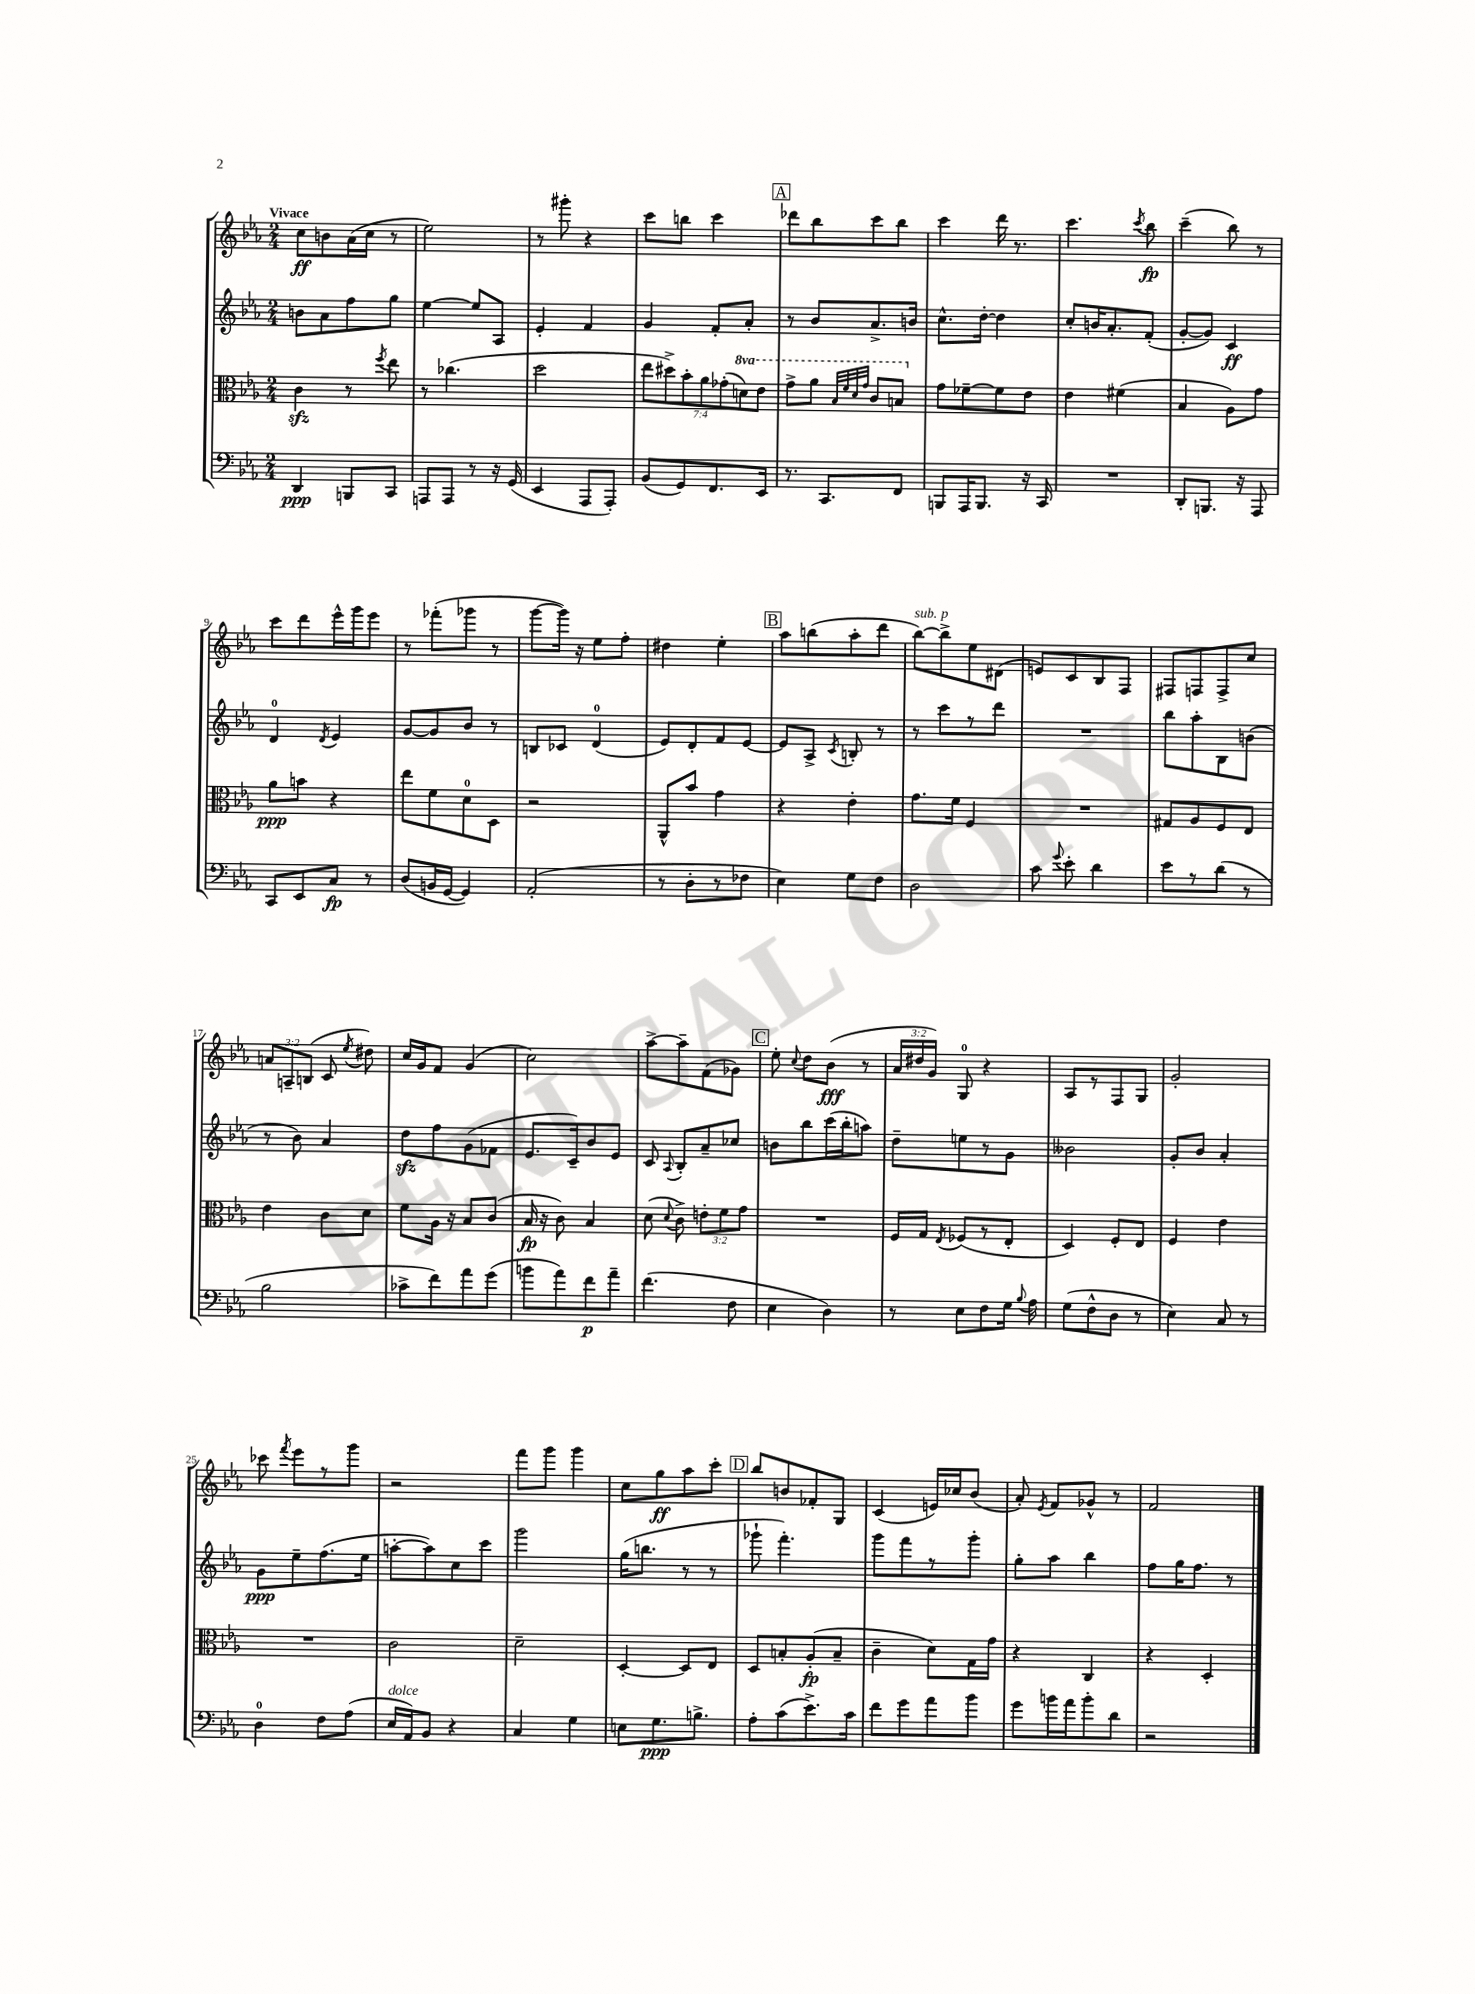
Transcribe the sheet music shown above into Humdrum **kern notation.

**kern	**dynam	**kern	**dynam	**kern	**dynam	**kern	**dynam
*part4	*part4	*part3	*part3	*part2	*part2	*part1	*part1
*staff4	*staff4	*staff3	*staff3	*staff2	*staff2	*staff1	*staff1
*clefF4	*	*clefC3	*	*clefG2	*	*clefG2	*
*k[b-e-a-]	*	*k[b-e-a-]	*	*k[b-e-a-]	*	*k[b-e-a-]	*
*M2/4	*	*M2/4	*	*M2/4	*	*M2/4	*
=1	=1	=1	=1	=1	=1	=1	=1
!	!	!	!	!	!	!LO:TX:a:B:t=Vivace	!
4DD/	ppp	4czz\	.	8bn\L	.	8cc\L	ff
.	.	.	.	8a-\	.	8bn\	.
8BBBn/L	.	8r	.	8ff\	.	(16a-\L	.
.	.	.	.	.	.	16cc\JJ	.
.	.	8qff/	.	.	.	.	.
8CC/J	.	8ee-\	.	8gg\J	.	8r	.
=2	=2	=2	=2	=2	=2	=2	=2
8AAAn/L	.	8r	.	[4ee-\	.	2ee-\)	.
8AAA/J	.	(4.cc-X\	.	.	.	.	.
8r	.	.	.	8ee-/L]	.	.	.
16r	.	.	.	8A-/J	.	.	.
(16GG/	.	.	.	.	.	.	.
=3	=3	=3	=3	=3	=3	=3	=3
4EE-/	.	2dd\	.	4e-'/	.	8r	.
.	.	.	.	.	.	8ggg#X'\	.
8AAA-/L	.	.	.	4f/	.	4r	.
8AAA-'/J)	.	.	.	.	.	.	.
=4	=4	=4	=4	=4	=4	=4	=4
(8BB-/L	.	14ee-\L	.	4g/	.	8ccc\L	.
.	.	14dd#X^\)	.	.	.	.	.
8GG/)	.	.	.	.	.	8bbn\J	.
.	.	14b-'\	.	.	.	.	.
.	.	14a-\	.	.	.	.	.
8.FF/	.	.	.	8f'/L	.	4ccc\	.
.	.	(14g-X'\	.	.	.	.	.
*	*	*8va	*	*	*	*	*
.	.	14ddn\)	.	.	.	.	.
.	.	.	.	8a-'/J	.	.	.
.	.	14ee-\J	.	.	.	.	.
16EE-/Jk	.	.	.	.	.	.	.
!!LO:REH:place=s1:t=A
=5	=5	=5	=5	=5	=5	=5	=5
8.r	.	8gg^\L	.	8r	.	8ddd-X\L	.
.	.	8aa-\J	.	8b-/L	.	8bb-\	.
8.CC/L	.	.	.	.	.	.	.
.	.	32qqb-/LLL	.	.	.	.	.
.	.	32qqff/	.	.	.	.	.
.	.	32qqdd/	.	.	.	.	.
.	.	32qqgg/JJJ	.	.	.	.	.
.	.	8cc/L	.	8.a-^/	.	8ccc\	.
8FF/J	.	8bn/J	.	.	.	8bb-\J	.
.	.	.	.	16bn/Jk	.	.	.
=6	=6	=6	=6	=6	=6	=6	=6
*	*	*X8va	*	*	*	*	*
8BBBn/L	.	8g\L	.	8.cc^^\L	.	4ccc\	.
16AAA-/K	.	[8f-X~\	.	.	.	.	.
8.BBB/J	.	.	.	[16dd'\Jk	.	.	.
.	.	8f-\]	.	4dd\]	.	16ddd\	.
.	.	.	.	.	.	8.r	.
16r	.	8e-\J	.	.	.	.	.
16CC/	.	.	.	.	.	.	.
=7	=7	=7	=7	=7	=7	=7	=7
2r	.	4e-\	.	8cc'/L	.	4.ccc\	.
.	.	.	.	16bn/K	.	.	.
.	.	.	.	8.a-'/	.	.	.
.	.	(4f#X\	.	.	.	.	.
.	.	.	.	.	.	8qccc/	.
.	.	.	.	(8f'/J	.	8bb-\	fp
=8	=8	=8	=8	=8	=8	=8	=8
8DD'/L	.	4B-/	.	[8g'/L	.	(4ccc~\	.
8.BBBn/J	.	.	.	8g/J])	.	.	.
.	.	8A-\L)	.	4c/	ff	8bb-\)	.
16r	.	.	.	.	.	.	.
8AAA-/	.	8g\J	.	.	.	8r	.
!!LO:LB:g=z
=9	=9	=9	=9	=9	=9	=9	=9
8CC/L	.	8a-\L	ppp	4d/	.	8ccc\L	.
8EE-/	.	8bn\J	.	.	.	8ddd\	.
.	.	.	.	8qd/	.	.	.
8C/J	fp	4r	.	4e-/	.	16eee-^^\L	.
.	.	.	.	.	.	16ggg\J	.
8r	.	.	.	.	.	8eee-\J	.
=10	=10	=10	=10	=10	=10	=10	=10
(8D/L	.	8ee-\L	.	[8g/L	.	8r	.
16BBn/L	.	8f\	.	8g/]	.	(8fff-X'\L	.
[16GG/JJ	.	.	.	.	.	.	.
4GG/])	.	8d\	.	8b-/J	.	8ggg-X\J	.
.	.	8D\J	.	8r	.	8r	.
=11	=11	=11	=11	=11	=11	=11	=11
(2AA-'/	.	2r	.	8Bn/L	.	[8ggg\L	.
.	.	.	.	8c-X/J	.	16ggg\Jk])	.
.	.	.	.	.	.	16r	.
.	.	.	.	(4d/	.	8ee-\L	.
.	.	.	.	.	.	8ff'\J	.
=12	=12	=12	=12	=12	=12	=12	=12
8r	.	8AA-^^/L	.	8e-/L)	.	4dd#X\	.
8D'\L	.	8b-/J	.	8d'/	.	.	.
8r	.	4g\	.	8f/	.	4ee-'\	.
8F-X\J	.	.	.	[8e-/J	.	.	.
!!LO:REH:place=s1:t=B
=13	=13	=13	=13	=13	=13	=13	=13
4E-\)	.	4r	.	8e-/L]	.	8aa-\L	.
.	.	.	.	8A-^/J	.	(8bbn\	.
.	.	.	.	8qc/	.	.	.
8G\L	.	4e-'\	.	8Bn'/	.	8aa-'\	.
8F\J	.	.	.	8r	.	8ddd\J	.
=14	=14	=14	=14	=14	=14	=14	=14
!	!	!	!	!	!	!LO:TX:a:i:t=sub. p	!
2D\	.	8.g\L	.	8r	.	[8bb-\L)	.
.	.	.	.	8ccc\L	.	8bb-^\]	.
.	.	16f\Jk	.	.	.	.	.
.	.	4F/	.	8r	.	8ee-\	.
.	.	.	.	8ddd\J	.	(8d#X\J	.
=15	=15	=15	=15	=15	=15	=15	=15
8c\	.	2r	.	2r	.	8en/L)	.
8qqg/	.	.	.	.	.	.	.
8e-'\	.	.	.	.	.	8c/	.
4d\	.	.	.	.	.	8B-/	.
.	.	.	.	.	.	8F/J	.
=16	=16	=16	=16	=16	=16	=16	=16
8e-\L	.	8G#X/L	.	8bb-\L	.	8F#X/L	.
8r	.	8A-/	.	8aa-'\	.	8Fn/	.
(8d\J	.	8F/	.	8B-\	.	8F^/	.
8r	.	8E-/J	.	(8bn\J	.	8cc/J	.
!!LO:LB:g=z
=17	=17	=17	=17	=17	=17	=17	=17
2B-\	.	4e-\	.	8r	.	12an/L	.
.	.	.	.	.	.	12An~/	.
.	.	.	.	8b-\)	.	.	.
.	.	.	.	.	.	(12Bn/J	.
.	.	8c\L	.	4a-/	.	8c/	.
.	.	.	.	.	.	8qee-/	.
.	.	8d\J	.	.	.	8dd#X\)	.
=18	=18	=18	=18	=18	=18	=18	=18
8c-X^\L	.	8f\L	.	8ddzz\L	.	16cc/LL	.
.	.	.	.	.	.	16g/J	.
8f\)	.	16A-\Jk	.	8ff\	.	8f/J	.
.	.	16r	.	.	.	.	.
8a-\	.	8B-/L	.	(8g\	.	(4g/	.
(8g\J	.	(8c/J	.	8f-X\J	.	.	.
=19	=19	=19	=19	=19	=19	=19	=19
8bn\L	.	16B-/	fp	8.e-/L	.	2cc\)	.
.	.	16r	.	.	.	.	.
8a-\)	.	8c\)	.	.	.	.	.
.	.	.	.	16c~/k)	.	.	.
8f\	p	4B-/	.	8b-/	.	.	.
8a-~\J	.	.	.	8e-/J	.	.	.
=20	=20	=20	=20	=20	=20	=20	=20
(4.f\	.	(8d\	.	8c/	.	[8aa-^\L	.
.	.	8qqd/	.	8qqA-/	.	.	.
.	.	8c^\)	.	8B-'/L	.	8aa-~\]	.
.	.	12en'\L	.	8a-~/	.	(8f\	.
.	.	12f\	.	.	.	.	.
8F\	.	.	.	8cc-X/J	.	8g-X\J)	.
.	.	12g\J	.	.	.	.	.
!!LO:REH:place=s1:t=C
=21	=21	=21	=21	=21	=21	=21	=21
4E-\	.	2r	.	8bn\L	.	8ee-'\	.
.	.	.	.	.	.	8qqcc/	.
.	.	.	.	8bb-\	.	8dd\L	.
4D\)	.	.	.	(16ccc\L	.	(8b-\J	fff
.	.	.	.	16bb-'\J	.	.	.
.	.	.	.	8aan\J)	.	8r	.
=22	=22	=22	=22	=22	=22	=22	=22
8r	.	16F/LL	.	8dd~\L	.	24a-/LL	.
.	.	.	.	.	.	24dd#X/	.
.	.	16G/JJ	.	.	.	.	.
.	.	.	.	.	.	24g/JJ)	.
.	.	8qE-/	.	.	.	.	.
8E-\L	.	(8F-X/L	.	8een\	.	8G/	.
8F\	.	8r	.	8r	.	4r	.
16G\Jk	.	8E-'/J	.	8g\J	.	.	.
8qqB-/	.	.	.	.	.	.	.
16A-\	.	.	.	.	.	.	.
=23	=23	=23	=23	=23	=23	=23	=23
(8G\L	.	4D/)	.	2b--X\	.	8A-/L	.
8F^^\	.	.	.	.	.	8r	.
8D\J	.	8F'/L	.	.	.	8F/	.
8r	.	8E-/J	.	.	.	8G/J	.
=24	=24	=24	=24	=24	=24	=24	=24
4E-\)	.	4F/	.	8g'/L	.	2g'/	.
.	.	.	.	8b-/J	.	.	.
8C/	.	4e-\	.	4a-'/	.	.	.
8r	.	.	.	.	.	.	.
!!LO:LB:g=z
=25	=25	=25	=25	=25	=25	=25	=25
4D\	.	2r	.	8g\L	ppp	8ccc-X\	.
.	.	.	.	.	.	8qfff/	.
.	.	.	.	8ee-~\	.	8eee-\L	.
8F\L	.	.	.	(8.ff\	.	8r	.
(8A-\J	.	.	.	.	.	8ggg\J	.
.	.	.	.	16ee-\Jk	.	.	.
=26	=26	=26	=26	=26	=26	=26	=26
!LO:TX:a:i:t=dolce	!	!	!	!	!	!	!
16E-/LL	.	2c\	.	[8aan'\L	.	2r	.
16AA-/J)	.	.	.	.	.	.	.
8BB-/J	.	.	.	8aa\])	.	.	.
4r	.	.	.	8cc\	.	.	.
.	.	.	.	8ccc\J	.	.	.
=27	=27	=27	=27	=27	=27	=27	=27
4C/	.	2d~\	.	2ggg\	.	8fff\L	.
.	.	.	.	.	.	8ggg\J	.
4G\	.	.	.	.	.	4ggg\	.
=28	=28	=28	=28	=28	=28	=28	=28
8En\L	.	[4D'/	.	(16gg\KL	.	8cc\L	.
.	.	.	.	8.bbn\J	.	.	.
8.G\	ppp	.	.	.	.	8gg\	ff
.	.	8D/L]	.	8r	.	8aa-\	.
8.Bn^\J	.	.	.	.	.	.	.
.	.	8E-/J	.	8r	.	8ccc'\J	.
!!LO:REH:place=s1:t=D
=29	=29	=29	=29	=29	=29	=29	=29
8A-'\L	.	8D/L	.	8ggg-X`\	.	8bb-/L	.
(8c\	.	8Bn'/	.	4.fff'\)	.	8bn/	.
8.e-^\)	.	(8A-'/	fp	.	.	8f-X'/	.
.	.	8B~/J	.	.	.	8G/J	.
16c\Jk	.	.	.	.	.	.	.
=30	=30	=30	=30	=30	=30	=30	=30
8f\L	.	4c~\	.	8ggg\L	.	(4c/	.
8g\	.	.	.	8fff\	.	.	.
8a-\	.	8d\L)	.	8r	.	16en/LL)	.
.	.	.	.	.	.	16cc-X/J	.
8b-\J	.	16G\L	.	8ggg'\J	.	(8b-/J	.
.	.	16g\JJ	.	.	.	.	.
=31	=31	=31	=31	=31	=31	=31	=31
8g\L	.	4r	.	8gg'\L	.	8a-'/)	.
.	.	.	.	.	.	8qe-/	.
16bn\L	.	.	.	8aa-\J	.	8f/L	.
16a-\J	.	.	.	.	.	.	.
8b'\	.	4C/	.	4bb-\	.	8g-X^^/J	.
8d\J	.	.	.	.	.	8r	.
=32	=32	=32	=32	=32	=32	=32	=32
2r	.	4r	.	8ff\L	.	2f/	.
.	.	.	.	16gg\K	.	.	.
.	.	.	.	8.ff\J	.	.	.
.	.	4D'/	.	.	.	.	.
.	.	.	.	8r	.	.	.
==	==	==	==	==	==	==	==
*-	*-	*-	*-	*-	*-	*-	*-
